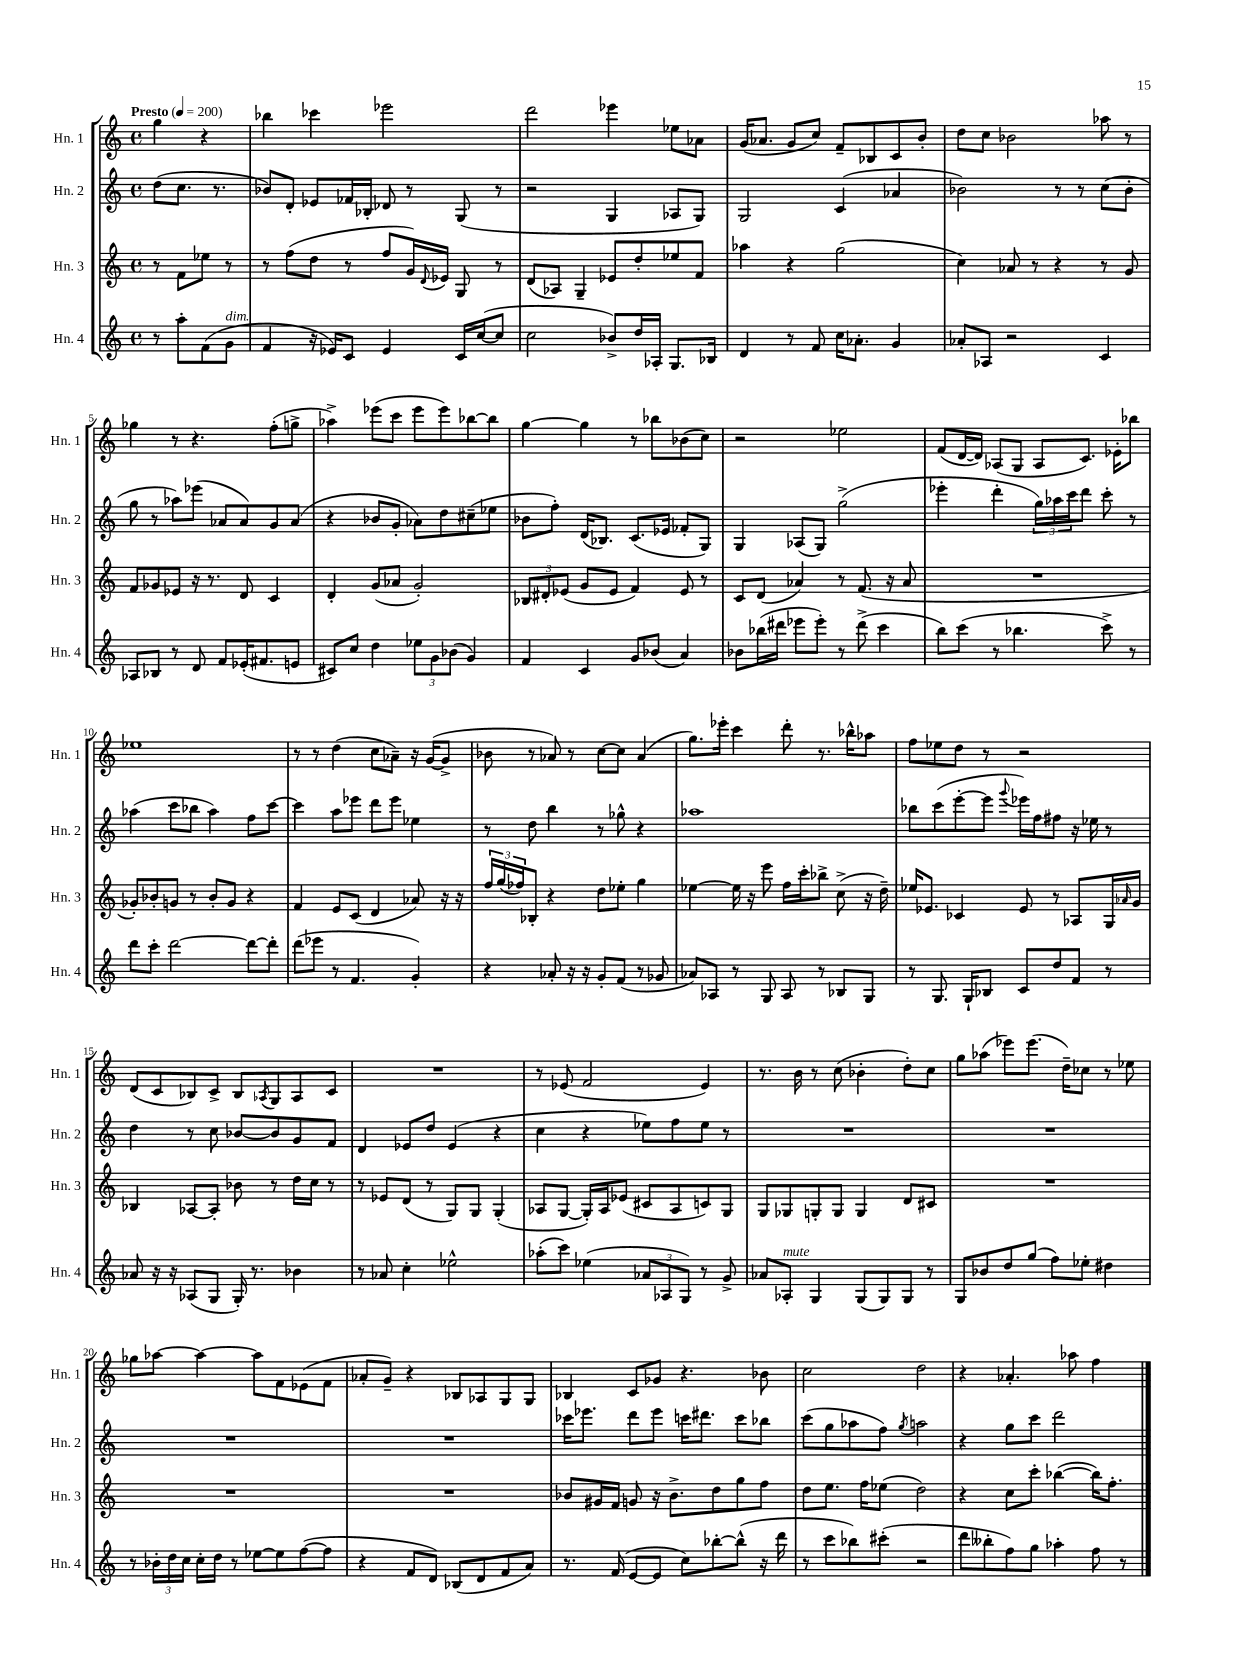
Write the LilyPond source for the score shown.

<<
\new StaffGroup <<
\new Staff = "s0" \with { instrumentName = "Hn. 1" shortInstrumentName = "Hn. 1" } {
    \clef treble \key c \major \defaultTimeSignature \time 4/4 \partial 2 \tempo "Presto" 4 = 200
    g''4 r4 |
    bes''4 ces'''4 ees'''2 |
    d'''2 ees'''4 ees''8 aes'8 |
    g'16( aes'8. g'8 c''8) f'8-- bes8 c'8 b'8-. |
    d''8 c''8 bes'2 aes''8 r8 |
    ges''4 r8 r4. f''8-.( g''8-> |
    aes''4->) ees'''8( c'''8 ees'''8 ees'''8) bes''8~ bes''8 |
    g''4~ g''4 r8 bes''8 bes'8( c''8) |
    r2 ees''2 |
    f'8( d'16~ d'16) aes8( g8 aes8 c'8.) ees'16-. bes''8 |
    ees''1 |
    r8 r8 d''4( c''8 aes'8--) r16 g'16~( g'8-> |
    bes'8 r8 aes'8) r8 c''8~ c''8 aes'4( |
    g''8.) ees'''16-. c'''4 d'''8-. r8. bes''16-^ aes''8 |
    f''8 ees''8 d''8 r8 r2 |
    d'8( c'8 bes8) c'8-> bes8 \acciaccatura { aes8 } g8 aes8 c'8 |
    R1 |
    r8 ees'8( f'2 ees'4) |
    r8. b'16 r8 c''8( bes'4-. d''8-.) c''8 |
    g''8 aes''8( ees'''8) ees'''8.( d''16--) ces''8 r8 ees''8 |
    ges''8 aes''8~ aes''4~ aes''8 f'8 ees'8( f'8 |
    aes'8-. g'8--) r4 bes8 aes8 g8 g8 |
    bes4 c'8 ges'8 r4. bes'8 |
    c''2 d''2 |
    r4 aes'4.-. aes''8 f''4 \bar "|." |
}
\new Staff = "s1" \with { instrumentName = "Hn. 2" shortInstrumentName = "Hn. 2" } {
    \clef treble \key c \major \defaultTimeSignature \time 4/4 \partial 2
    d''8( c''8. r8. |
    bes'8) d'8-. ees'8 fes'16 bes16-. des'8 r8 g8( r8 |
    r2 g4 aes8 g8) |
    g2 c'4( aes'4 |
    bes'2) r8 r8 c''8( bes'8-. |
    g''8 r8 aes''8) ees'''8( aes'8 aes'8) g'8 aes'8( |
    r4 bes'8 g'8-. aes'8) d''8 cis''8--( ees''8 |
    bes'8 f''8-.) d'16( bes8.) c'8.( ees'16 fes'8-. g8) |
    g4 aes8( g8) g''2->( |
    ees'''4-. d'''4-. \tuplet 3/2 { g''16) aes''16 c'''16 } d'''8 c'''8-. r8 |
    aes''4( c'''8 bes''8 aes''4) f''8 c'''8~ |
    c'''4 a''8 ees'''8 d'''8 ees'''8 ees''4 |
    r8 d''8 b''4 r8 ges''8-^ r4 |
    aes''1 |
    bes''8 c'''8( e'''8~-. e'''8 \appoggiatura { g'''8 } ees'''16) f''16 fis''8 r16 ees''16 r8 |
    d''4 r8 c''8 bes'8~ bes'8 g'8 f'8 |
    d'4 ees'8 d''8 ees'4( r4 |
    c''4 r4 ees''8) f''8 ees''8 r8 |
    R1 |
    R1 |
    R1 |
    R1 |
    ces'''16 ees'''8. d'''8 ees'''8 c'''16 dis'''8. c'''8 bes''8 |
    c'''8( g''8 aes''8 f''8) \acciaccatura { g''8 } a''2 |
    r4 g''8 c'''8 d'''2 \bar "|." |
}
\new Staff = "s2" \with { instrumentName = "Hn. 3" shortInstrumentName = "Hn. 3" } {
    \clef treble \key c \major \defaultTimeSignature \time 4/4 \partial 2
    r8 f'8 ees''8 r8 |
    r8 f''8( d''8 r8 f''8 g'16) \appoggiatura { d'8 } ees'16 g8 r8 |
    d'8( aes8) g4-- ees'8 d''8-. ees''8 f'8 |
    aes''4 r4 g''2( |
    c''4) aes'8 r8 r4 r8 g'8 |
    f'8 ges'8 ees'8 r16 r8. d'8 c'4 |
    d'4-. g'8( aes'8 g'2-.) |
    \tuplet 3/2 { bes8 dis'8-. ees'8( } g'8 ees'8 f'4) ees'8 r8 |
    c'8 d'8( aes'4) r8 f'8.( r16 aes'8 |
    R1 |
    ges'8-.) bes'8-. g'8 r8 bes'8-. g'8 r4 |
    f'4 e'8 c'8( d'4 aes'8) r16 r16 |
    \tuplet 3/2 { f''16 g''16( fes''16) } bes8-. r4 d''8 ees''8-. g''4 |
    ees''4~ ees''16 r16 e'''8 f''16 c'''16-. bes''8-> c''8->( r16 d''16--) |
    ees''16 ees'8. ces'4 ees'8 r8 aes8 g16 \grace { aes'16 } g'16 |
    bes4 aes8~ aes8-. bes'8 r8 d''16 c''16 r8 |
    r8 ees'8 d'8( r8 g8) g8 g4-.( |
    aes8 g8~ g16-.) aes16 ees'8( cis'8 aes8 c'8) g8 |
    g8 ges8 g8-. g8 g4 d'8 cis'8 |
    R1 |
    R1 |
    R1 |
    bes'8 gis'16 f'16 g'8 r16 bes'8.-> d''8 g''8 f''8 |
    d''8 e''8. f''16 ees''8( d''2) |
    r4 c''8 c'''8-. bes''4~( bes''16) f''8.-. \bar "|." |
}
\new Staff = "s3" \with { instrumentName = "Hn. 4" shortInstrumentName = "Hn. 4" } {
    \clef treble \key c \major \defaultTimeSignature \time 4/4 \partial 2
    r8 a''8-. f'8( g'8^\markup { \italic "dim." } |
    f'4 r16 ees'16) c'8 ees'4 c'16 c''16~( c''8 |
    c''2 bes'8->) d''16 aes16-. g8. bes16 |
    d'4 r8 f'8 c''16 aes'8.-. g'4 |
    aes'8-. aes8 r2 c'4 |
    aes8 bes8 r8 d'8 f'8 ees'16-.( fis'8. e'8 |
    cis'8) c''8 d''4 \tuplet 3/2 { ees''8 g'8 bes'8( } g'4) |
    f'4 c'4 g'8 bes'8( a'4) |
    bes'8 bes''16( dis'''16 ees'''8 ees'''8-.) r8 dis'''8->( c'''4 |
    b''8) c'''8( r8 bes''4. c'''8->) r8 |
    d'''8 c'''8-. d'''2~ d'''8~ d'''8-. |
    d'''8( ees'''8 r8 f'4. g'4-.) |
    r4 aes'8-. r16 r16 g'8-. f'8( r8 ges'8 |
    aes'8) aes8 r8 g8 aes8 r8 bes8 g8 |
    r8 g8. g16-! bes8 c'8 d''8 f'8 r8 |
    aes'8 r16 r16 aes8( g8 g16-.) r8. bes'4 |
    r8 aes'8 c''4-. ees''2-^ |
    aes''8-.( c'''8) ees''4( \tuplet 3/2 { aes'8 aes8 g8) } r8 g'8-> |
    aes'8 aes8-.^\markup { \italic "mute" } g4 g8( g8) g8 r8 |
    g8 bes'8 d''8 g''8( f''8) ees''8-. dis''4 |
    r8 \tuplet 3/2 { bes'16-. d''16 c''16 } c''16-. d''16 r8 ees''8~ ees''8 f''8~( f''8 |
    r4 f'8 d'8) bes8( d'8 f'8 a'8) |
    r8. f'16( e'8~ e'8 c''8) bes''8~-. bes''8-^( r16 d'''16 |
    r8 c'''8 bes''8) cis'''8-.( r2 |
    d'''8 beses''8-. f''8) g''8 aes''4-. f''8 r8 \bar "|." |
}
>>
>>
